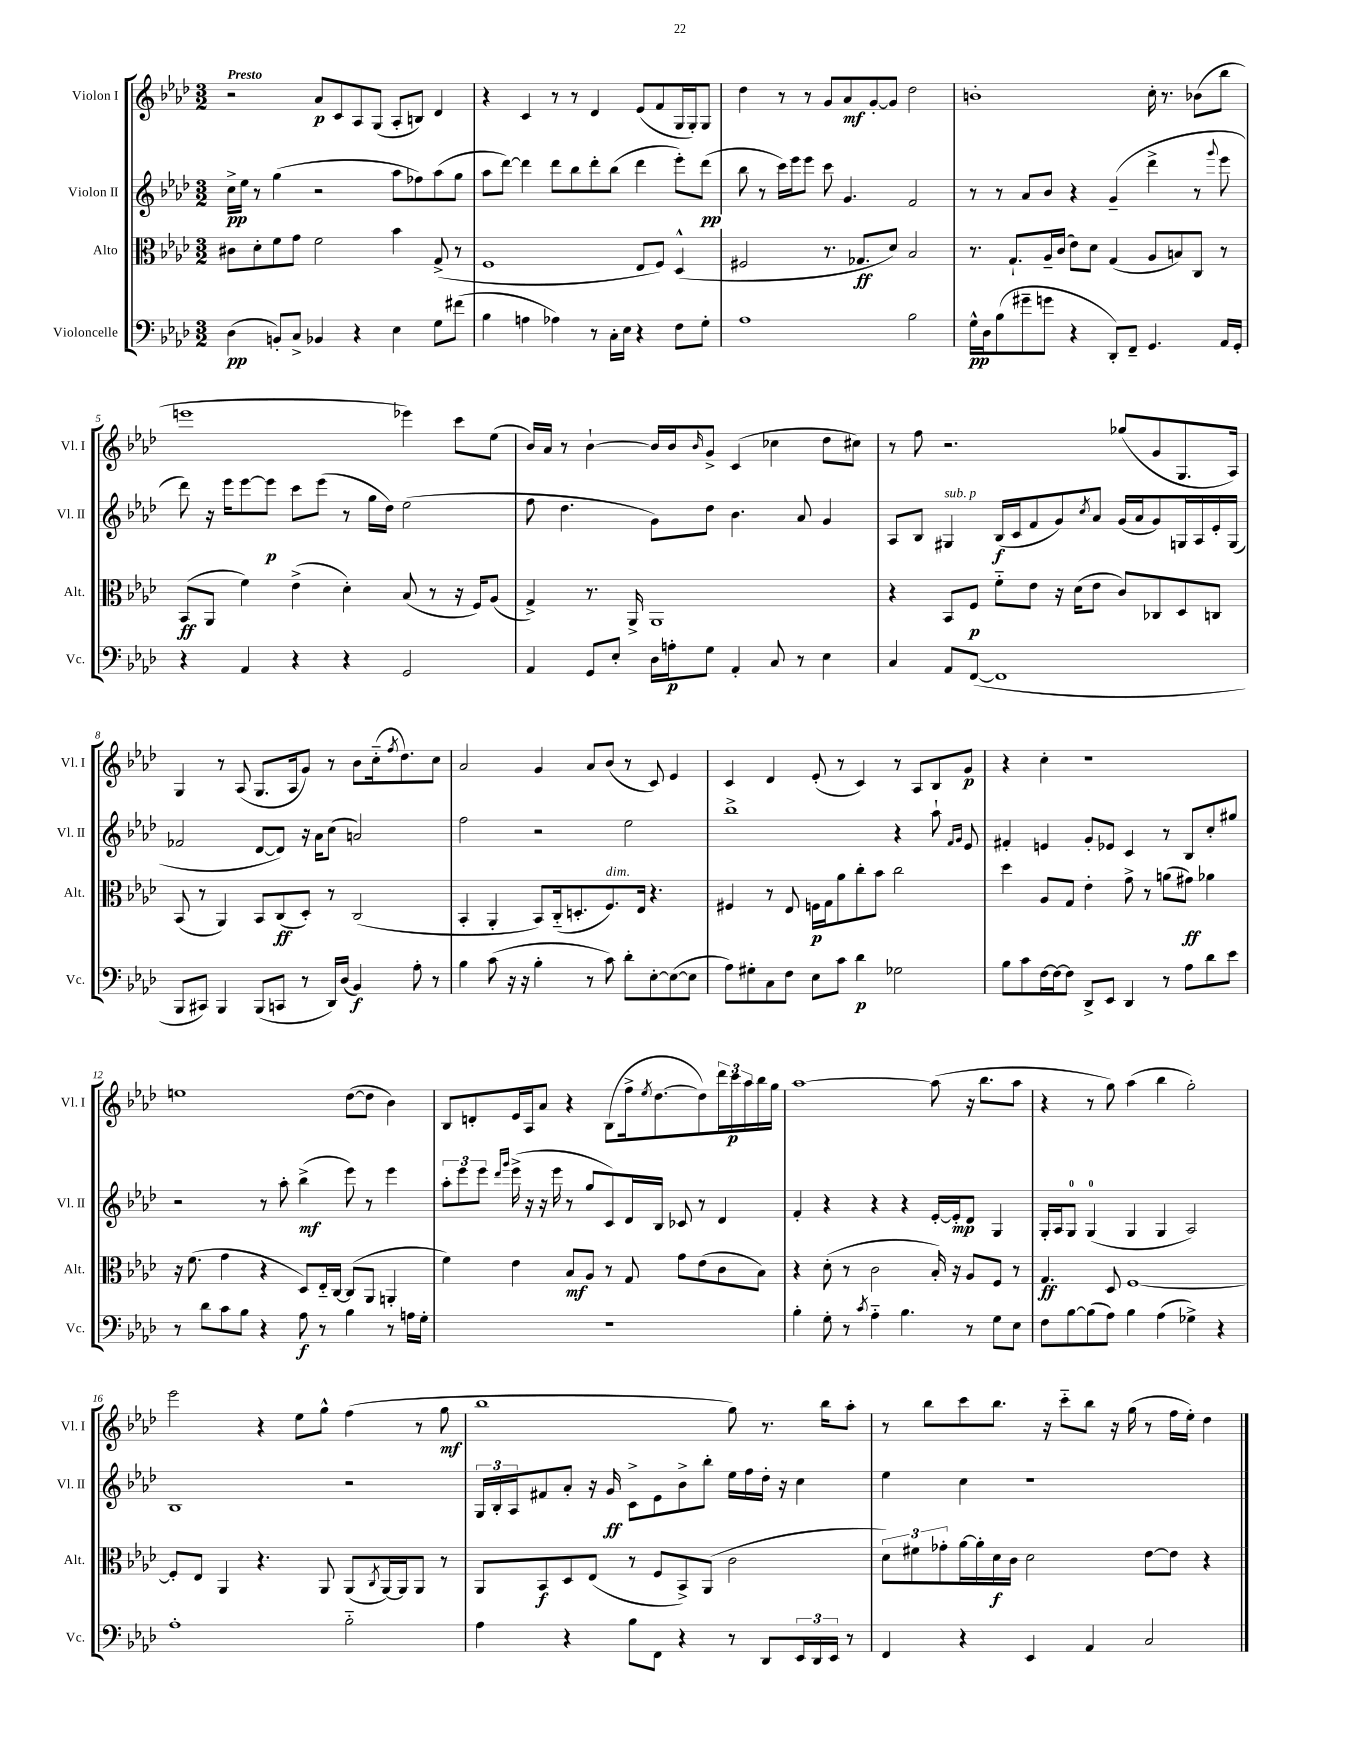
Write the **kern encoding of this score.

**kern	**kern	**kern	**kern
*staff4	*staff3	*staff2	*staff1
*clefF4	*clefC3	*clefG2	*clefG2
*k[b-e-a-d-]	*k[b-e-a-d-]	*k[b-e-a-d-]	*k[b-e-a-d-]
*M3/2	*M3/2	*M3/2	*M3/2
(4D-\	8c#\L	16cc^\LL	2r
.	.	16ee-\JJ	.
.	8d-'\	8r	.
8BB'/L)	8f\	(4gg\	.
8C^/J	8g\J	.	.
4BB-/	2f\	2r	8a-/L
.	.	.	8c/
4r	.	.	8A-/
.	.	.	(8G/J
4E-\	4b-\	8aa-\L	8A-'/L
.	.	8ff-\)	8B/J)
8G\L	(8G^/	(8aa-\	4d-/
(8f#\J	8r	8gg\J	.
=	=	=	=
4B-\	1F	8aa-\L	4r
.	.	[8ddd-\J)	.
4A\	.	4ddd-\]	4c/
4A-\)	.	8ddd-\L	8r
.	.	8bb-\	8r
8r	.	8ddd-'\	4d-/
16C'\LL	.	(8bb-\J	.
16E-\JJ	.	.	.
4r	8E-/L	4ddd-\	(8e-/L
.	8F/J)	.	8f/
8F\L	(4D-^^/	8eee-'\L)	16G/L
.	.	.	16G'/J)
8G'\J	.	(8ddd-\J	8G/J
=	=	=	=
1A-	2F#/	8bb-\	4dd-\
.	.	8r	.
.	.	16ccc\LL)	8r
.	.	16eee-\J	.
.	.	8eee-\J	8r
.	8.r	8ccc\	8g/L
.	.	4.g/	8a-/
.	8.G-/L	.	.
.	.	.	[8g'/
.	8d-/J)	.	8g/]J
2B-\	2B-/	2f/	2dd-\
=	=	=	=
16G^^\LL	8.r	8r	1b'
16D-\J	.	.	.
(8B-\	.	8r	.
.	8.G`/L	.	.
8g#~\	.	8a-/L	.
8g\J	16A-~/L	8b-/J	.
.	(16c/JJ	.	.
4r	8e-\L)	4r	.
.	8d-\J	.	.
8DD-'/L)	(4G/	(4g~/	.
8FF~/J	.	.	.
4.GG/	8A-/L	4ddd-^\	16cc'\
.	.	.	8.r
.	8B/)	.	.
.	8C/J	8r	(8b-\L
.	.	8qqggg/	.
16AA-/LL	8r	8eee-\	8bb-\J
16GG'/JJ	.	.	.
=	=	=	=
4r	(8BB-/L	8ddd-\)	1eee
.	8AA-/J	16r	.
.	.	16eee-\LK	.
4AA-/	4f\)	[8eee-\	.
.	.	8eee-\]J	.
4r	(4e-^\	8ccc\L	.
.	.	(8eee-\J	.
4r	4d-'\)	8r	.
.	.	16gg\LL	.
.	.	16dd-\JJ)	.
2GG/	(8B-/	(2ee-\	4eee-\)
.	8r	.	.
.	16r	.	8ccc\L
.	16F/LK)	.	.
.	(8A-/J	.	(8ee-\J
=	=	=	=
4AA-/	4G^/)	8ff\	16b-/LL)
.	.	.	16a-/JJ
.	.	4.dd-\	8r
8GG/L	8.r	.	[4b-`\
8E-'/J	.	.	.
.	16AA-^/	.	.
16D-\LL	1AA-	8g\L)	16b-/]LL
16A'\J	.	.	16b-/J
.	.	.	16qqb-/
8G\J	.	8dd-\J	8g^/J
4AA-'/	.	4.b-\	(4c/
8C/	.	.	4cc-\
8r	.	8a-/	.
4E-\	.	4g/	8dd-\L
.	.	.	8cc#\J)
=	=	=	=
4C/	4r	8A-/L	8r
.	.	8B-/J	8ff\
8AA-/L	8BB-/L	4G#/	2.r
([8FF/J	8F/J	.	.
1FF]	8f'~\L	(16B-/LL	.
.	.	16c/J	.
.	8e-\J	8f/	.
.	16r	8g/)	.
.	(16d-\LK	.	.
.	.	8qcc/	.
.	8e-\J	8a-/J	.
.	8c/L)	(16g/LL	(8gg-/L
.	.	16a-/J	.
.	8C-/	8g/)	8g/
.	8D-/	16G/L	8.G/
.	.	16A-/	.
.	8C/J	16e-'/	.
.	.	(16G/JJ	16A-/Jk)
=	=	=	=
8BBB-/L	(8BB-/	2f-/	4G/
8CC#/J)	8r	.	.
4BBB-/	4AA-/)	.	8r
.	.	.	(8A-/
(8BBB-/L	8BB-/L	[8d-/L	8.G/L
8CC/J	(8C/	8d-/]J)	.
.	.	.	16A-/k
8r	8D-'/J)	16r	8g/J)
.	.	16a-\LK	.
16DD-/LL)	8r	(8cc\J	8r
(16D-/JJ	.	.	.
4BB-/)	(2C/	2a/)	8b-\L
.	.	.	(16cc'~\k
.	.	.	8qff/
.	.	.	8.dd-\)
8A-'\	.	.	.
8r	.	.	8cc\J
=	=	=	=
4B-\	4BB-'/	2ff\	2a-/
(8c\	4AA-'/	.	.
16r	.	.	.
16r	.	.	.
4B-'\	8BB-/L)	2r	4g/
.	(16C'~/k	.	.
.	8.D'/	.	.
8r	.	.	8a-/L
8c\)	8.F/)	.	(8b-/J
8d-'\L	.	2ee-\	8r
.	16E-/Jk	.	.
[8E-'\	4.r	.	8c/)
(8E-\_	.	.	4e-/
8E-\]J	.	.	.
=	=	=	=
8A-\L)	4F#/	1bb-^	4c/
8G#'\	.	.	.
8C\	8r	.	4d-/
8F\J	8E-/	.	.
8E-\L	16F\LL	.	(8e-'/
.	16G\J	.	.
8c\J	8a-\	.	8r
4d-\	8cc'\	.	4c/)
.	8b-\J	.	.
2G-\	2cc\	4r	8r
.	.	.	8A-/L
.	.	8aa-`\	8B-/
.	.	16qqf/LL	.
.	.	16qqg/JJ	.
.	.	8e-/	8g/J
=	=	=	=
8B-\L	4dd-\	4f#'/	4r
8c\	.	.	.
[16F\L	8A-/L	4e/	4cc'\
16F\_J	.	.	.
8F\]J	8G/J	.	.
8DD-^/L	4e-'\	8g'/L	1r
8EE-/J	.	8e-/J	.
4DD-/	8g^\	4c/	.
.	8r	.	.
8r	(8a\L	8r	.
8A-\L	8g#\J)	8B-/L	.
8d-\	4a-\	8cc'/	.
8e-\J	.	8gg#/J	.
=	=	=	=
8r	16r	2r	1ee
.	(8.f\	.	.
8d-\L	.	.	.
8c\	4g\	.	.
8B-\J	.	.	.
4r	4r	8r	.
.	.	8aa-'\	.
8A-\	8D-/L)	(4bb-^\	.
8r	16E-'~/L	.	.
.	[16C/JJ	.	.
4B-\	(8C/]L	8eee-\)	([8dd-\L
.	8AA-/J	8r	8dd-\]J
8r	4AA'/	4eee-\	4b-\)
16A\LL	.	.	.
16G'\JJ	.	.	.
=	=	=	=
1.r	4f\)	12aa-'\L	8B-/L
.	.	12eee-\	.
.	.	.	8d'/
.	.	12eee-\J	.
.	.	16qqddd-/LL	.
.	.	16qqggg/JJ	.
.	4e-\	(16eee-^\	16e-/L
.	.	16r	16A-/J
.	.	16r	8a-/J
.	.	16eee-\	.
.	8B-/L	8r	4r
.	8A-/J	8gg/L	.
.	8r	8c/)	(8B-\L
.	8G/	16d-/L	16ff^\k
.	.	.	8qee-/
.	.	16B-/JJ	[8.dd-\
.	8g\L	8c-/	.
.	(8e-\	8r	8dd-\])
.	8c\	4d-/	24ddd-\L
.	.	.	24ccc\
.	.	.	24aa-\
.	8B-\J)	.	16bb-\
.	.	.	16gg\JJ
=	=	=	=
4B-'\	4r	4f'/	[1aa-
8G'\	(8d-'\	4r	.
8r	8r	.	.
8qc/	.	.	.
4A-'~\	2c\	4r	.
4.B-\	.	4r	.
.	16B-'/)	[16e-'/LL	(8aa-\]
.	16r	16e-'/]J	.
8r	8A-/L	8d-/J	16r
.	.	.	8.bb-\L
8G\L	8F/J	4G/	.
8E-\J	8r	.	8aa-\J
=	=	=	=
8F\L	4.G/	16G'/LL	4r
.	.	16A-/J	.
[8B-\	.	8G/J	.
(8B-\]	.	(4G/	8r
8A-\J)	8D-/	.	8gg\)
4B-\	[1F	4G/	(4aa-\
(4A-\	.	4G/	4bb-\
4G-^\)	.	2A-/)	2gg'\)
4r	.	.	.
=	=	=	=
1A-'	8F'/]L	1B-	2eee-\
.	8E-/J	.	.
.	4AA-/	.	.
.	4.r	.	4r
.	.	.	8ee-\L
.	8AA-/	.	8gg^^\J
2B-'~\	(8AA-/L	2r	(4ff\
.	8qC/	.	.
.	[16AA-/L)	.	.
.	16AA-/]J	.	.
.	8AA-/J	.	8r
.	8r	.	8gg\
=	=	=	=
4A-\	8AA-/L	24G/LL	1bb-
.	.	24B-'/	.
.	.	24A-/J	.
.	8BB-/	8f#/	.
4r	8D-/	8a-'/J	.
.	(8E-/J	16r	.
.	.	16g/	.
8B-\L	8r	8c^\L	.
8FF\J	8F/L	8e-\	.
4r	8BB-^/)	8b-^\	.
.	(8AA-/J	8bb-'\J	.
8r	2c\	16ee-\LL	8gg\)
.	.	16ff\	.
8DD-/L	.	16dd-'\JJ	8.r
.	.	16r	.
24EE-/L	.	4cc\	.
24DD-/	.	.	.
.	.	.	16bb-\LK
24EE-/JJ	.	.	.
8r	.	.	8aa-'\J
=	=	=	=
4FF/	12d-\L)	4ee-\	8r
.	12f#\	.	.
.	.	.	8bb-\L
.	12g-'\	.	.
4r	[16a-\L	4cc\	8ccc\
.	16a-'\]	.	.
.	16d-\	.	8.bb-\J
.	16c\JJ	.	.
4EE-/	2d-\	1r	.
.	.	.	16r
.	.	.	8ccc'~\L
4AA-/	.	.	8bb-\J
.	.	.	16r
.	.	.	(16gg\
2C/	[8e-\L	.	8r
.	8e-\]J	.	16ff\LL
.	.	.	16ee-'\JJ)
.	4r	.	4dd-\
==	==	==	==
*-	*-	*-	*-
